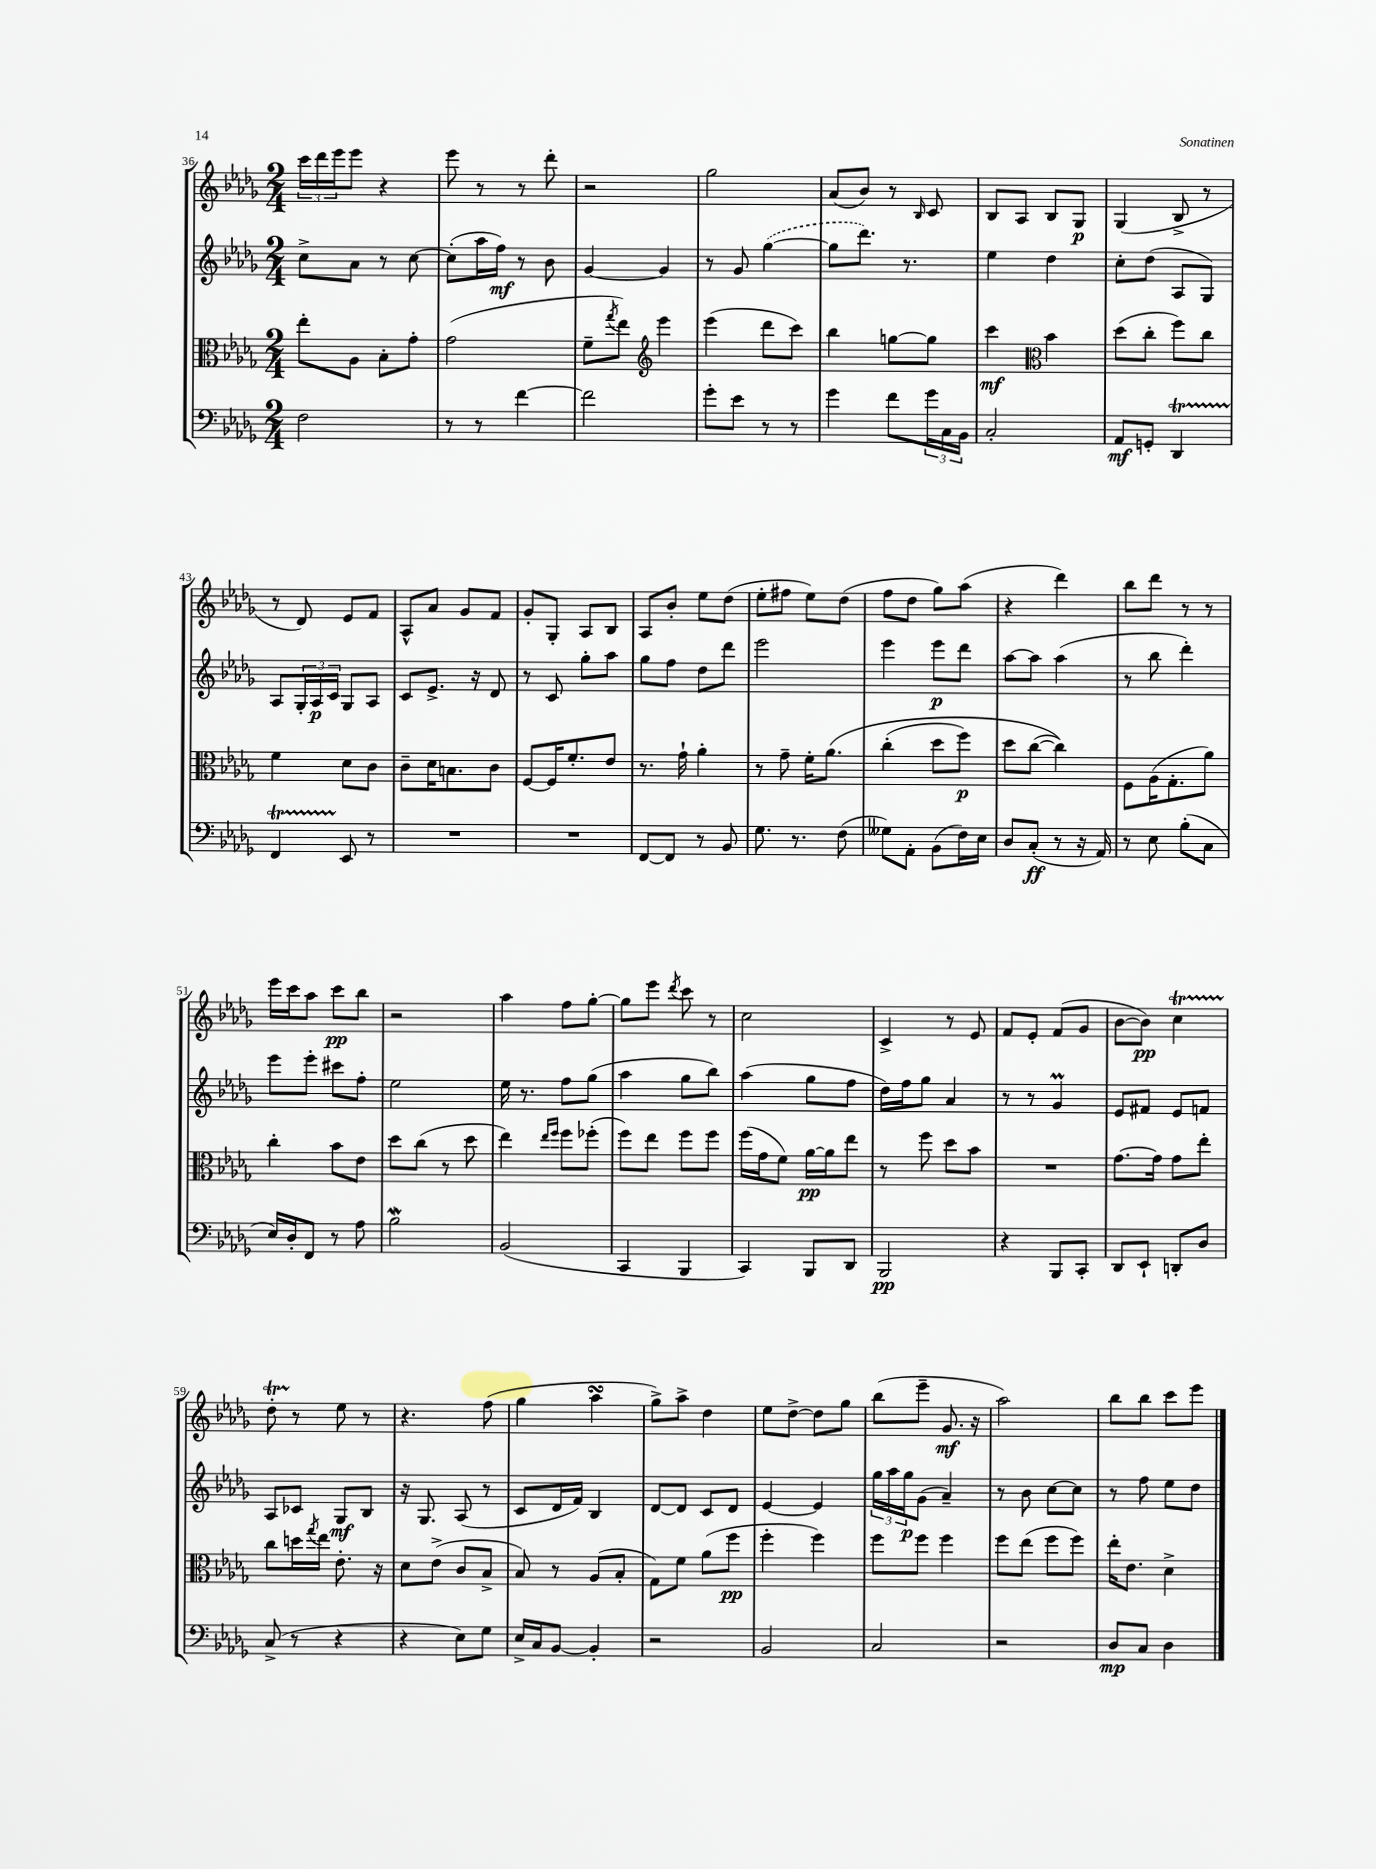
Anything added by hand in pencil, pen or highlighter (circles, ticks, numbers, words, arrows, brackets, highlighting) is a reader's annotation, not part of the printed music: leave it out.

**kern	**kern	**kern	**kern
*staff4	*staff3	*staff2	*staff1
*clefF4	*clefC3	*clefG2	*clefG2
*k[b-e-a-d-g-]	*k[b-e-a-d-g-]	*k[b-e-a-d-g-]	*k[b-e-a-d-g-]
*M2/4	*M2/4	*M2/4	*M2/4
2F\	8ee-'\L	8cc^\L	24ccc\LL
.	.	.	24ddd-\
.	.	.	24eee-\J
.	8A-\J	8a-\J	8eee-\J
.	8B-'\L	8r	4r
.	8g-'\J	[8cc\	.
=	=	=	=
8r	(2g-\	(8cc'\]L	8eee-\
8r	.	16aa-\L	8r
.	.	16ff\JJ)	.
[4f\	.	8r	8r
.	.	8b-\	8ddd-'\
=	=	=	=
2f\]	8f~\L	[4g-/	2r
.	8qgg-/	.	.
.	8ee-\J)	.	.
*	*clefG2	*	*
.	4eee-\	4g-/]	.
=	=	=	=
8g-'\L	(4eee-\	8r	2gg-\
8e-\J	.	8g-/	.
8r	8ddd-\L	([4gg-\	.
8r	8ccc\J)	.	.
=	=	=	=
4g-\	4bb-\	8gg-\]L	(8a-/L
.	.	8.ddd-\J)	8b-/J)
8f\L	[8gg\L	.	8r
.	.	8.r	.
.	.	.	16qqB-/
24g-\L	8gg\]J	.	8c/
24C\	.	.	.
24BB-\JJ	.	.	.
=	=	=	=
2C'/	4ccc\	4ee-\	8B-/L
.	.	.	8A-/J
*	*clefC3	*	*
.	4b-\	4dd-\	8B-/L
.	.	.	8G-/J
=	=	=	=
8AA-/L	(8dd-\L	8cc'\L	(4G-/
8GG'/J	8cc'\J	(8dd-\J	.
4DD-/	8ff\L)	8A-/L	8B-^/
.	8cc\J	8G-/J)	8r
=	=	=	=
4FF/	4f\	8A-/L	8r
.	.	24G-'/L	8d-/)
.	.	24A-/	.
.	.	24c/JJ	.
8EE-/	8d-\L	8G-/L	8e-/L
8r	8c\J	8A-/J	8f/J
=	=	=	=
2r	8c~\L	8c/L	8A-^^/L
.	16d-\K	8.e-^/J	8a-/J
.	8.B\	.	.
.	.	.	8g-/L
.	.	16r	.
.	8c\J	8d-/	8f/J
=	=	=	=
2r	[8F/L	8r	8g-'/L
.	16F/]K	8c/	8G-'/J
.	8.f'/	.	.
.	.	8gg-'\L	8A-/L
.	8e-/J	8aa-\J	8B-/J
=	=	=	=
[8FF/L	8.r	8gg-\L	8A-/L
8FF/]J	.	8ff\J	8b-'/J
.	16g-`\	.	.
8r	4a-'\	8dd-\L	8ee-\L
8BB-/	.	8ddd-\J	(8dd-\J
=	=	=	=
8.G-\	8r	2eee-\	8ee-'\L
.	8g-~\	.	8ff#\J
8.r	.	.	.
.	16f'\LK	.	8ee-\L)
.	&(8.a-\J	.	.
(8F\	.	.	(8dd-\J
=	=	=	=
8G--\L)	(4cc'\	4eee-\	8ff\L
8AA-'\J	.	.	8dd-\J
(8BB-\L	8dd-\L	8eee-\L	8gg-\L)
16F\L)	8ff\J)	8ddd-\J	(8aa-\J
16E-\JJ	.	.	.
=	=	=	=
8D-/L	8dd-\L	[8aa-\L	4r
(8C'/J	([8cc\J	8aa-\]J	.
8r	4cc\])&)	(4aa-\	4ddd-\)
16r	.	.	.
16AA-/)	.	.	.
=	=	=	=
8r	8F\L	8r	8bb-\L
8E-\	(16A-\K	8bb-\	8ddd-\J
.	8.G-'\	.	.
(8B-'\L	.	4ddd-'\)	8r
8C\J	8a-\J)	.	8r
=	=	=	=
16E-/LL)	4cc'\	8eee-\L	16eee-\LL
16D-'/J	.	.	16ccc\J
8FF/J	.	8eee-'\J	8aa-\J
8r	8b-\L	8ccc#\L	8ccc\L
8A-\	8e-\J	8ff'\J	8bb-\J
=	=	=	=
2B-\	8dd-\L	2ee-\	2r
.	(8cc\J	.	.
.	8r	.	.
.	8dd-\	.	.
=	=	=	=
(2BB-/	4ee-\)	16ee-\	4aa-\
.	.	8.r	.
.	16qqee-/LL	.	.
.	16qqff/JJ	.	.
.	8ff\L	8ff\L	8ff\L
.	(8ff-'\J	(8gg-\J	[8gg-'\J
=	=	=	=
4CC/	8ff\L)	4aa-\	8gg-\]L
.	8ee-\J	.	8eee-\J
.	.	.	8qddd-/
4BBB-/	8ff\L	8gg-\L	8ccc\
.	8ff\J	8bb-\J)	8r
=	=	=	=
4CC/)	(16ff\LL	(4aa-\	2cc\
.	16g-\J	.	.
.	8f\J)	.	.
8BBB-/L	[16a-\LL	8gg-\L	.
.	16a-\]J	.	.
8DD-/J	8ee-\J	8ff\J	.
=	=	=	=
2BBB-/	8r	16dd-\LL)	4c^/
.	.	16ff\J	.
.	8ff\	8gg-\J	.
.	8dd-\L	4a-/	8r
.	8b-\J	.	8e-/
=	=	=	=
4r	2r	8r	8f/L
.	.	8r	8e-'/J
8BBB-/L	.	4g-/	(8f/L
8CC'/J	.	.	8g-/J
=	=	=	=
8DD-/L	[8.g-\L	8e-/L	[8b-\L
8EE-`/J	.	8f#/J	8b-\]J)
.	16g-\]Jk	.	.
8DD'/L	8g-\L	8e-/L	4cc\
8D-/J	8ee-'\J	8f/J	.
=	=	=	=
(8C^/	8cc\L	8A-/L	8dd-'\
8r	16dd\L	8c-/J	8r
.	8qgg-/	.	.
.	16ee-\JJ	.	.
4r	8.e-'\	8G-/L	8ee-\
.	.	8B-/J	8r
.	16r	.	.
=	=	=	=
4r	8d-\L	16r	4.r
.	.	8.G-/	.
.	(8e-^\J	.	.
8E-\L)	8c/L	(8A-/	.
8G-\J	8B-^/J	8r	(8ff\
=	=	=	=
16E-^/LL	8B-/)	8c/L	4gg-\
16C/J	.	.	.
[8BB-/J	8r	16d-/L	.
.	.	16f/JJ)	.
4BB-'/]	(8A-/L	4B-/	4aa-\
.	8B-'/J	.	.
=	=	=	=
2r	8G-\L)	[8d-/L	8gg-^\L)
.	8f\J	8d-/]J	8aa-^\J
.	(8a-\L	8c/L	4dd-\
.	8ff\J	8d-/J	.
=	=	=	=
2BB-/	4ff'\	[4e-/	8ee-\L
.	.	.	[8dd-^\J
.	4ff\)	4e-/]	8dd-\]L
.	.	.	8gg-\J
=	=	=	=
2C/	8ff\L	24gg-\LL	(8bb-\L
.	.	24aa-\	.
.	.	24gg-\J	.
.	8ff\J	(8g-\J	8eee-~\J
.	4ff\	4a-~/)	8.g-/
.	.	.	16r
=	=	=	=
2r	8ff\L	8r	2aa-\)
.	(8ee-\J	8b-\	.
.	8ff\L	[8cc\L	.
.	8ff\J)	8cc\]J	.
=	=	=	=
8D-/L	16ee-'\LK	8r	8bb-\L
.	8.e-\J	.	.
8C/J	.	8ff\	8bb-\J
4D-\	4d-^\	8ee-\L	8ccc\L
.	.	8dd-\J	8eee-\J
==	==	==	==
*-	*-	*-	*-
